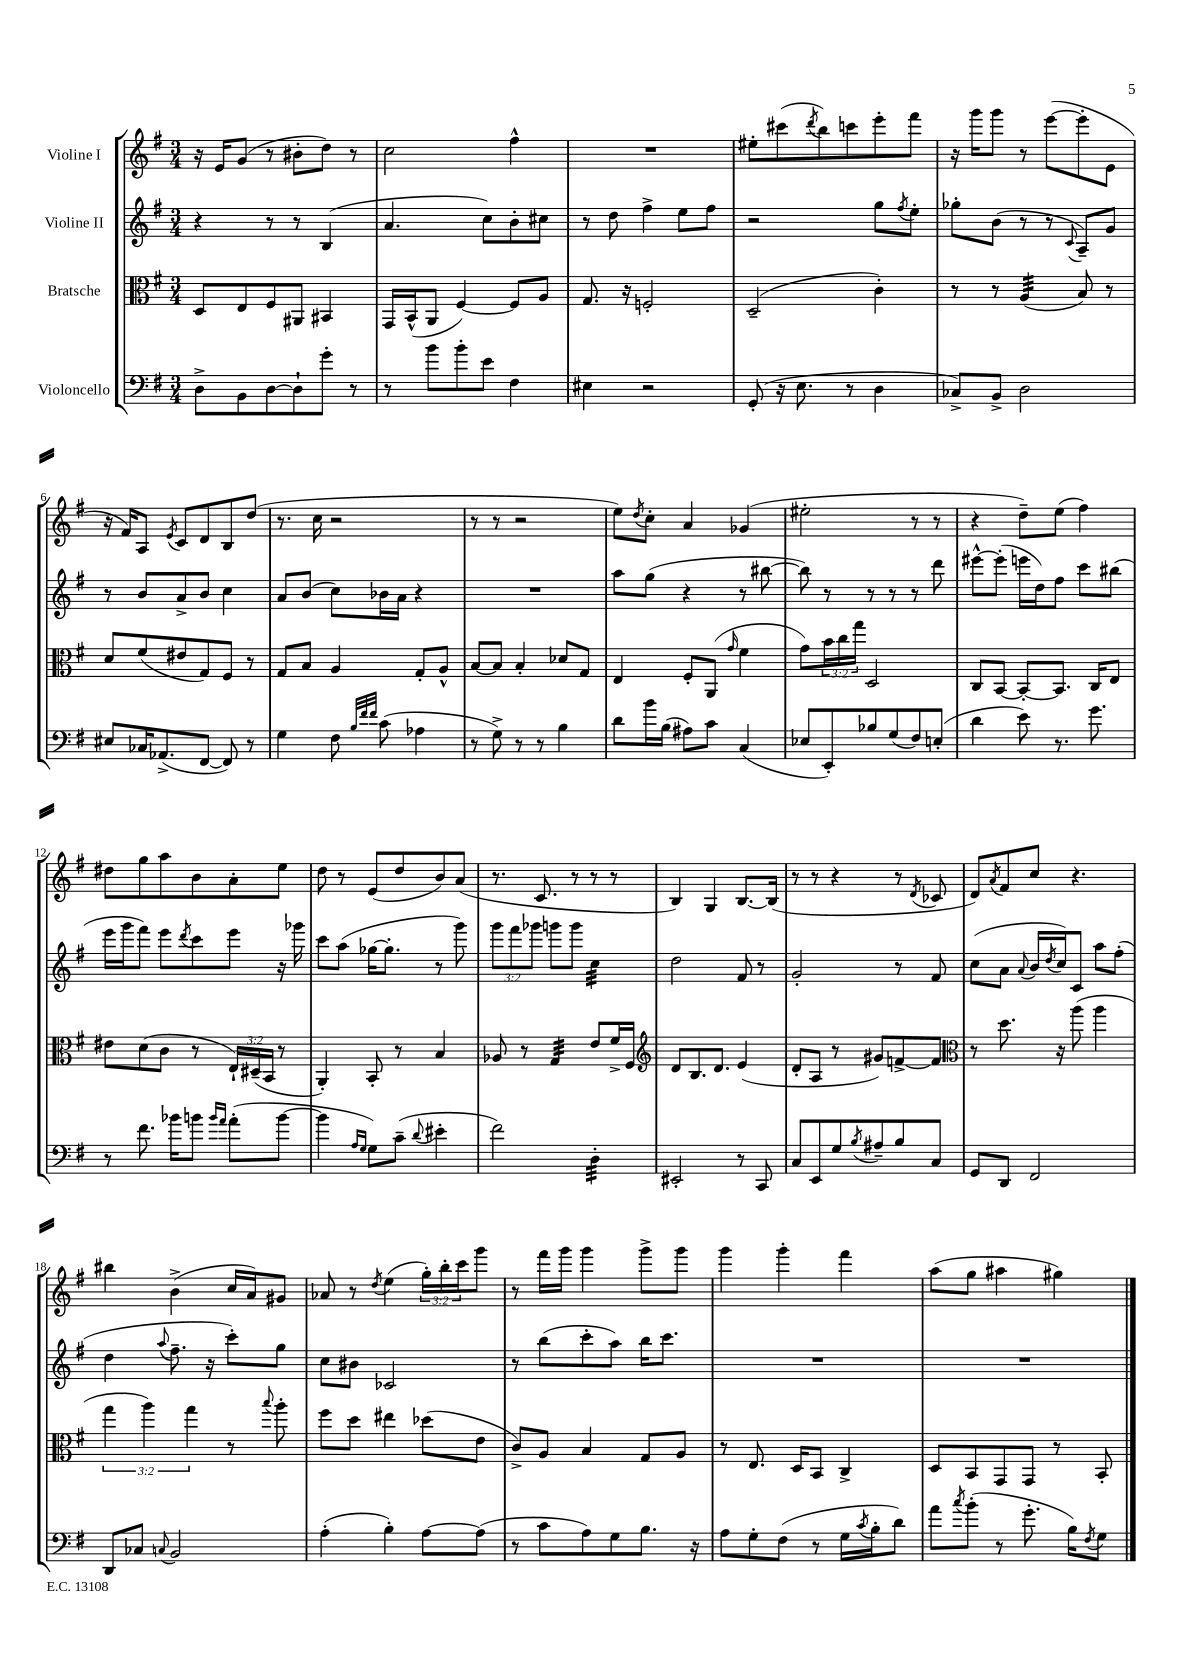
<<
\new StaffGroup <<
\new Staff = "s0" \with { instrumentName = "Violine I" } {
    \clef treble \key g \major \numericTimeSignature \time 3/4 \override Staff.TupletNumber.text = #tuplet-number::calc-fraction-text
    r16 e'16 g'8( r8 bis'8-. d''8) r8 |
    c''2 fis''4-^ |
    R2. |
    eis''8-. cis'''8( \acciaccatura { d'''8 } b''8) c'''8 e'''8-. fis'''8 |
    r16 g'''16 g'''8 r8 e'''8~( e'''8-. e'8 |
    r16 fis'16) a8 \acciaccatura { e'8 } c'8 d'8 b8 d''8( |
    r8. c''16 r2 |
    r8 r8 r2 |
    e''8) \acciaccatura { d''8 } c''8-. a'4 ges'4( |
    eis''2-. r8 r8 |
    r4 d''8--) e''8( fis''4) |
    dis''8 g''8 a''8 b'8 a'8-. e''8 |
    d''8 r8 e'8( d''8 b'8) a'8( |
    r8. c'8. r8 r8 r8 |
    b4) g4 b8.~ b16( |
    r8 r8 r4 r8 \acciaccatura { d'8 } ces'8 |
    d'8) \acciaccatura { a'8 } fis'8 c''8 r4. |
    bis''4 b'4->( c''16 a'16) gis'8 |
    aes'8 r8 \acciaccatura { d''8 } e''4( \tuplet 3/2 { g''16-.) b''16-. c'''16 } g'''8 |
    r8 fis'''16 g'''16 g'''4 g'''8-> g'''8 |
    g'''4 g'''4-. fis'''4 |
    a''8( g''8 ais''4 gis''4) \bar "|." |
}
\new Staff = "s1" \with { instrumentName = "Violine II" } {
    \clef treble \key g \major \numericTimeSignature \time 3/4 \override Staff.TupletNumber.text = #tuplet-number::calc-fraction-text
    r4 r8 r8 b4( |
    a'4. c''8) b'8-. cis''8 |
    r8 d''8 fis''4-> e''8 fis''8 |
    r2 g''8 \acciaccatura { fis''8 } e''8-. |
    ges''8-. b'8( r8 r8 \appoggiatura { c'8 } a8--) g'8 |
    r8 b'8 a'8-> b'8 c''4 |
    a'8 b'8( c''8) bes'16 a'16 r4 |
    R2. |
    a''8 g''8( r4 r8 bis''8~ |
    bis''8) r8 r8 r8 r8 d'''8 |
    eis'''8~-^ eis'''8-.( e'''16 d''16) fis''8 c'''8 bis''8( |
    e'''16 g'''16 fis'''8) e'''8 \acciaccatura { d'''8 } c'''8 e'''8 r16 ges'''16 |
    c'''8 a''8( ges''16~ ges''8.-. r8 g'''8) |
    \tuplet 3/2 { g'''8 fis'''8 ges'''8 } g'''8 g'''8 c''4:32 |
    d''2 fis'8 r8 |
    g'2-. r8 fis'8 |
    c''8( a'8 \appoggiatura { a'8 } b'16 \acciaccatura { d''8 } c''16) c'8 a''8 fis''8-.( |
    d''4 \appoggiatura { a''8 } fis''8.-- r16 c'''8-.) g''8 |
    c''8 bis'8 ces'2 |
    r8 b''8( c'''8-. a''8) b''16 c'''8. |
    R2. |
    R2. \bar "|." |
}
\new Staff = "s2" \with { instrumentName = "Bratsche" } {
    \clef alto \key g \major \numericTimeSignature \time 3/4 \override Staff.TupletNumber.text = #tuplet-number::calc-fraction-text
    d8 e8 fis8 ais,8 bis,4 |
    g,16 b,16-^( a,8 fis4~) fis8 a8 |
    g8. r16 f2-. |
    d2--( c'4-.) |
    r8 r8 a4:32( b8) r8 |
    d'8 fis'8( eis'8 g8) fis8 r8 |
    g8 b8 a4 g8-. a8-^ |
    b8~ b8 b4-. des'8 g8 |
    e4 fis8-. a,8( \grace { g'16 } fis'4 |
    g'8) \tuplet 3/2 { b'16 c''16 g''16 } d2 |
    c8 b,8~ b,8~-. b,8. c16 e8 |
    eis'8 d'8( c'8 r8 \tuplet 3/2 { e16-!) dis16--( b,16 } r8 |
    a,4-.) b,8-. r8 b4 |
    aes8 r8 g4:32 e'8 fis'16-> fis16 |
    \clef treble d'8 b8. d'8. e'4( |
    d'8-. a8 r8 gis'8) f'8~-> f'8 |
    \clef alto r8 d''8. r16 a''8( a''4 |
    \tuplet 3/2 { g''4 a''4) g''4 } r8 \appoggiatura { b''8 } a''8-. |
    fis''8 d''8 eis''4 des''8( e'8 |
    c'8->) a8 b4 g8 a8 |
    r8 e8. d16 b,8 c4-> |
    d8 b,8 g,8 g,8 r8 b,8-. \bar "|." |
}
\new Staff = "s3" \with { instrumentName = "Violoncello" } {
    \clef bass \key g \major \numericTimeSignature \time 3/4
    d8-> b,8 d8~ d8-! g'8-. r8 |
    r8 b'8 b'8-. e'8 fis4 |
    eis4 r2 |
    g,8-.( r16 e8. r8 d4 |
    ces8->) b,8-> d2 |
    eis8 ces16 aes,8.->( fis,8~ fis,8) r8 |
    g4 fis8 \grace { b32 fis'32 fis'32 } c'8( aes4 |
    r8 g8->) r8 r8 b4 |
    d'8 b'16 b16( ais8) c'8 c4( |
    ees8 e,8-.) bes8 g8( fis8) e8-.( |
    d'4 e'8) r8. g'8. |
    r8 fis'8. bes'16 b'8 \grace { b'16 a'16 } a'8-.( b'8~ |
    b'4 \grace { a16 g16 } g8) c'8--( \appoggiatura { d'8 } eis'4-. |
    fis'2) d4:32-. |
    eis,2-. r8 c,8 |
    c8 e,8 g8 \acciaccatura { b8 } ais8-- b8 c8 |
    g,8 d,8 fis,2 |
    d,8 ces8 \appoggiatura { c8 } b,2 |
    a4-.( b4-.) a8~ a8( |
    r8 c'8 a8) g8 b8. r16 |
    a8 g8-. fis8( r8 g16 \acciaccatura { c'8 } b16-. d'8) |
    a'8 \acciaccatura { c''8 } b'8-.( r8 g'8.-. b16) \acciaccatura { fis8 } g8 \bar "|." |
}
>>
>>
